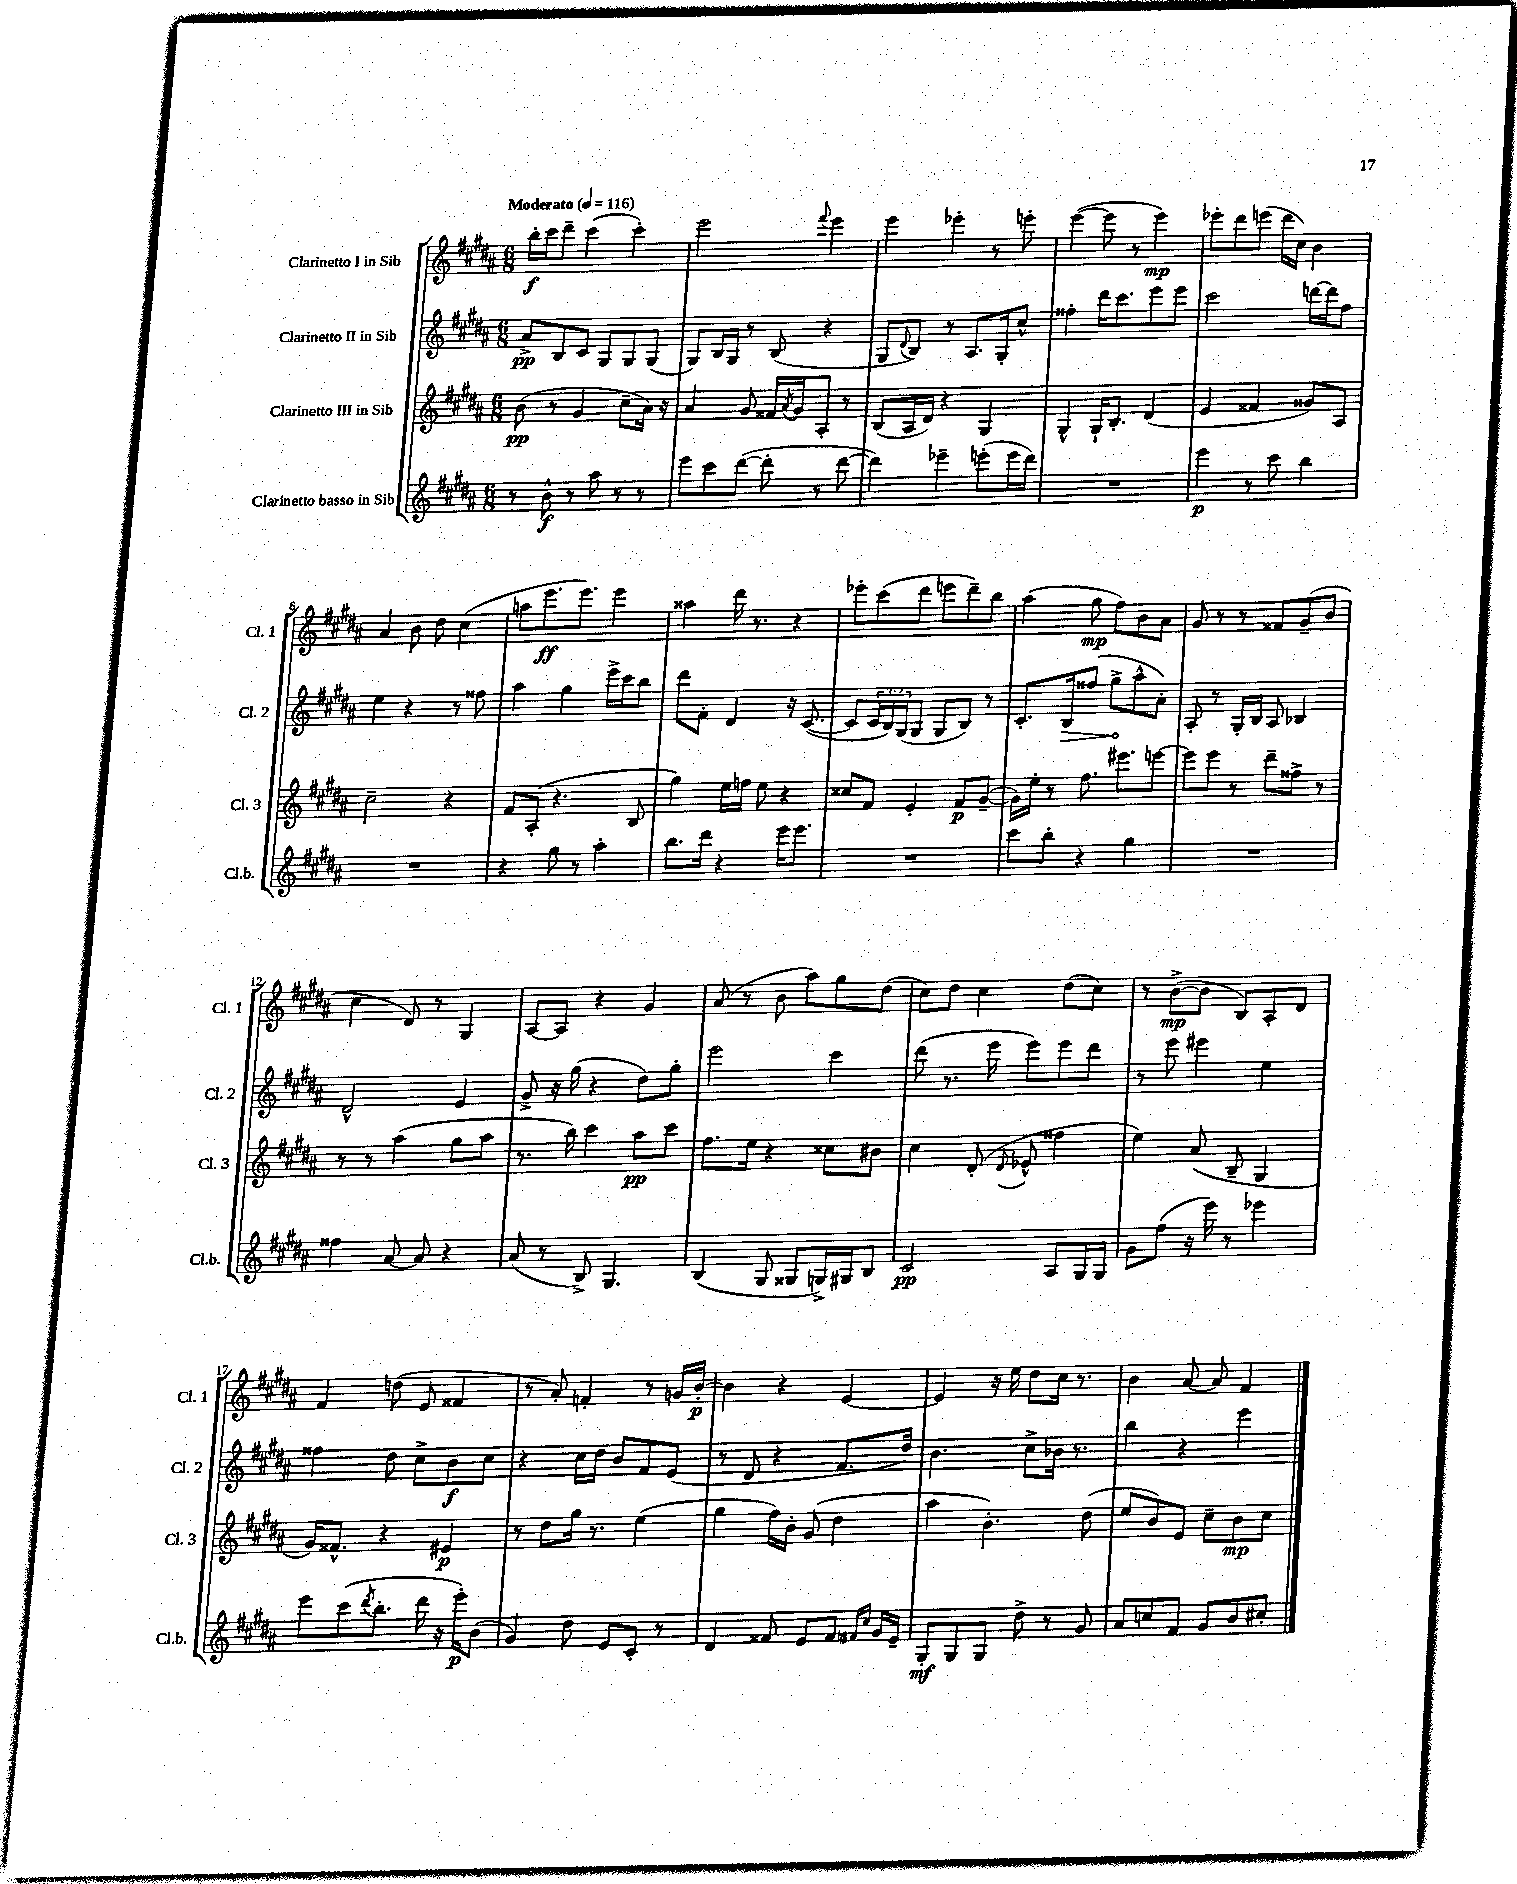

**kern	**kern	**kern	**kern
*staff4	*staff3	*staff2	*staff1
*clefG2	*clefG2	*clefG2	*clefG2
*k[f#c#g#d#a#]	*k[f#c#g#d#a#]	*k[f#c#g#d#a#]	*k[f#c#g#d#a#]
*M6/8	*M6/8	*M6/8	*M6/8
*MM116	*MM116	*MM116	*MM116
8r	(8b\	8a#^/L	16bb'\LL
.	.	.	16ccc#\J
8b^^\	8r	8B/	8ddd#~\J
8r	4g#/	8c#/J	(4ccc#\
8aa#\	.	8G#/L	.
8r	8cc#~\L	8G#/	4ccc#'\)
8r	16a#\Jk)	(8G#/J	.
.	16r	.	.
=	=	=	=
8eee\L	4a#/	8G#/L)	2eee\
8ccc#\	.	16B/L	.
.	.	16G#/JJ	.
([8ddd#\J	8g#/	8r	.
8ddd#'\]	16f##/LL	(8B/	.
.	8qa#/	.	.
.	16g#/J	.	.
.	.	.	8qqfff#/
8r	8A#'/J	4r	4eee\
[8ddd#\	8r	.	.
=	=	=	=
4ddd#\])	(8B/L	8G#/L	4eee\
.	.	8qqd#/	.
.	16A#/L	8B/J)	.
.	16d#/JJ)	.	.
4eee-~\	4r	8r	4eee-'\
.	.	8.A#/L	.
(8eee'\L	4G#/	.	8r
.	.	16G#'/k	.
16eee\L	.	8cc#^^/J	8eee'\
16ddd#\JJ)	.	.	.
=	=	=	=
2.r	4G#^^/	4ff##'\	([4eee\
.	16G#`/LK	16ddd#\LK	8eee\]
.	8.B'/J	8.ccc#\	.
.	.	.	8r
.	(4d#/	8eee\	4eee\)
.	.	8eee\J	.
=	=	=	=
4eee\	4e/	2ccc#\	8eee-'\L
.	.	.	8ddd#\
8r	4f##/	.	(8eee\J
8ccc#\	.	.	16ddd#\LL
.	.	.	16cc#\JJ)
4bb\	8g##/L)	[16ddd\LL	4b\
.	.	16ddd\]J	.
.	8A#/J	8ff#\J	.
=	=	=	=
2.r	2cc#~\	4ee\	4a#/
.	.	4r	8b\
.	.	.	8dd#\
.	4r	8r	(4cc#\
.	.	8ff##\	.
=	=	=	=
4r	8f#/L	4aa#\	8aa\L
.	(8A#'/J	.	8.eee\
8gg#\	4.r	4gg#\	.
.	.	.	8.eee\J)
8r	.	.	.
4aa#'\	.	16eee^\LL	4eee\
.	.	16ccc#\J	.
.	8B/	8bb\J	.
=	=	=	=
8.bb\L	4gg#\)	8ddd#\L	4aa##\
.	.	8f#'\J	.
16ddd#\Jk	.	.	.
4r	16ee\LL	4d#/	16ddd#\
.	16ff\JJ	.	8.r
.	8ee\	.	.
16eee\LK	4r	16r	4r
8.eee\J	.	([8.c#/	.
=	=	=	=
2.r	8cc##/L	8c#/]L	8eee-'\L
.	8f#/J	24c#/L	(8ccc#\
.	.	24B/)	.
.	.	(24G#/J	.
.	4e'/	8G#/J	8ddd#\J
.	.	8G#/L	8eee\L
.	8f#/L	8B/J)	8ddd#~\)
.	([8g#~/J	8r	8bb\J
=	=	=	=
8ccc#\L	16g#\]LL)	8.c#'/L	(4aa#\
.	16ee'\JJ	.	.
8bb'\J	8r	.	.
.	.	16B/k	.
4r	8.ff#\	(8ff##/J	8gg#\
.	.	8gg#^\L	8ff#\L)
.	8.eee#\L	.	.
4gg#\	.	8aa#^^\	8b\
.	[8eee\J	8a#'\J)	8a#\J
=	=	=	=
2.r	8eee\]L	8A#'/	8g#/
.	8eee\J	8r	8r
.	8r	16G#'/LL	8r
.	.	16B/JJ	.
.	8ddd#~\L	8A#/	8f##/L
.	8ff##^\J	4B-/	(8g#~/
.	8r	.	8b/J
=	=	=	=
4ff##\	8r	2d#^^/	4cc#\
.	8r	.	.
[8a#/	(4aa#\	.	8d#/)
8a#/]	.	.	8r
4r	8gg#\L	4e/	4G#/
.	8aa#\J	.	.
=	=	=	=
(8a#/	8.r	8g#^/	[8A#/L
8r	.	16r	8A#/]J
.	16bb\)	(16gg#\	.
8B^/)	4ccc#\	4r	4r
4.G#/	.	.	.
.	8aa#\L	8dd#\L)	4g#/
.	8ccc#\J	8gg#'\J	.
=	=	=	=
(4B/	8.ff#\L	2eee\	(8a#/
.	.	.	8r
.	16ee\Jk	.	.
8G#/	4r	.	8b\
8G##/L	.	.	8aa#\L)
16G^/L)	8cc##\L	4ccc#\	8gg#\
16G#/J	.	.	.
8B/J	8b#\J	.	(8dd#\J
=	=	=	=
2c#/	4cc#\	(8ddd#\	8cc#\L)
.	.	8.r	8dd#\J
.	(8d#'/	.	4cc#\
.	.	16eee\	.
.	8qqd#/	.	.
.	8e-^^/	8eee\L)	.
8A#/L	4ff##\	8eee\	(8dd#\L
16G#/L	.	8ddd#\J	8cc#\J)
16G#/JJ	.	.	.
=	=	=	=
8g#\L	4ee\)	8r	8r
(8ff#\J	.	8eee\	([8b^\L
16r	(8a#/	4eee#\	8b\]J
16eee\)	.	.	.
8r	8B~/	.	8B/L)
4eee-\	4G#/	4ee\	8A#'/
.	.	.	8d#/J
=	=	=	=
8eee\L	16g#/LK)	4ff##\	4f#/
.	8.f##^^/J	.	.
(8ccc#\	.	.	.
8qddd#/	.	.	.
8.bb'\J	4r	8dd#\	(8dd\
.	.	8cc#^\L	8e/
16ddd#\	.	.	.
16r	4e#/	8b\	4f##/
16eee'\LK)	.	.	.
(8b\J	.	8cc#\J	.
=	=	=	=
4g#/)	8r	4r	8r
.	8dd#\L	.	8a#'/)
8dd#\	16gg#\Jk	16cc#\LL	4f'/
.	8.r	16dd#\JJ	.
8e/L	.	8b/L	.
8c#'/J	(4ee\	8f#/	8r
8r	.	(8e/J	16g/LL
.	.	.	[16b'/JJ
=	=	=	=
4d#/	4gg#\	8r	4b\]
.	.	8d#/	.
8f##/	16ff#\LL)	4r	4r
.	16b'\JJ	.	.
8e/L	(8g#/	.	.
8f##/J	4dd#\	8.f#/L	[4e/
16qqf#/LL	.	.	.
16qqcc#/JJ	.	.	.
16g#/LL	.	.	.
16e~/JJ	.	16dd#/Jk)	.
=	=	=	=
8G#'/L	4aa#\	4.b\	4e/]
8G#/	.	.	.
8G#/J	4.b'\)	.	16r
.	.	.	16ee\
8dd#^\	.	8cc#^\L	8dd#\L
8r	.	16b-\Jk	16cc#\Jk
.	.	8.r	8.r
8g#/	(8dd#\	.	.
=	=	=	=
8a#/L	8ee/L	4bb\	4b\
8cc/	8b/)	.	.
8f#/J	8e/J	4r	[8a#/
8g#/L	8cc#~\L	.	8a#/]
8b/	8b\	4eee\	4f#/
8cc#'/J	8cc#\J	.	.
==	==	==	==
*-	*-	*-	*-
